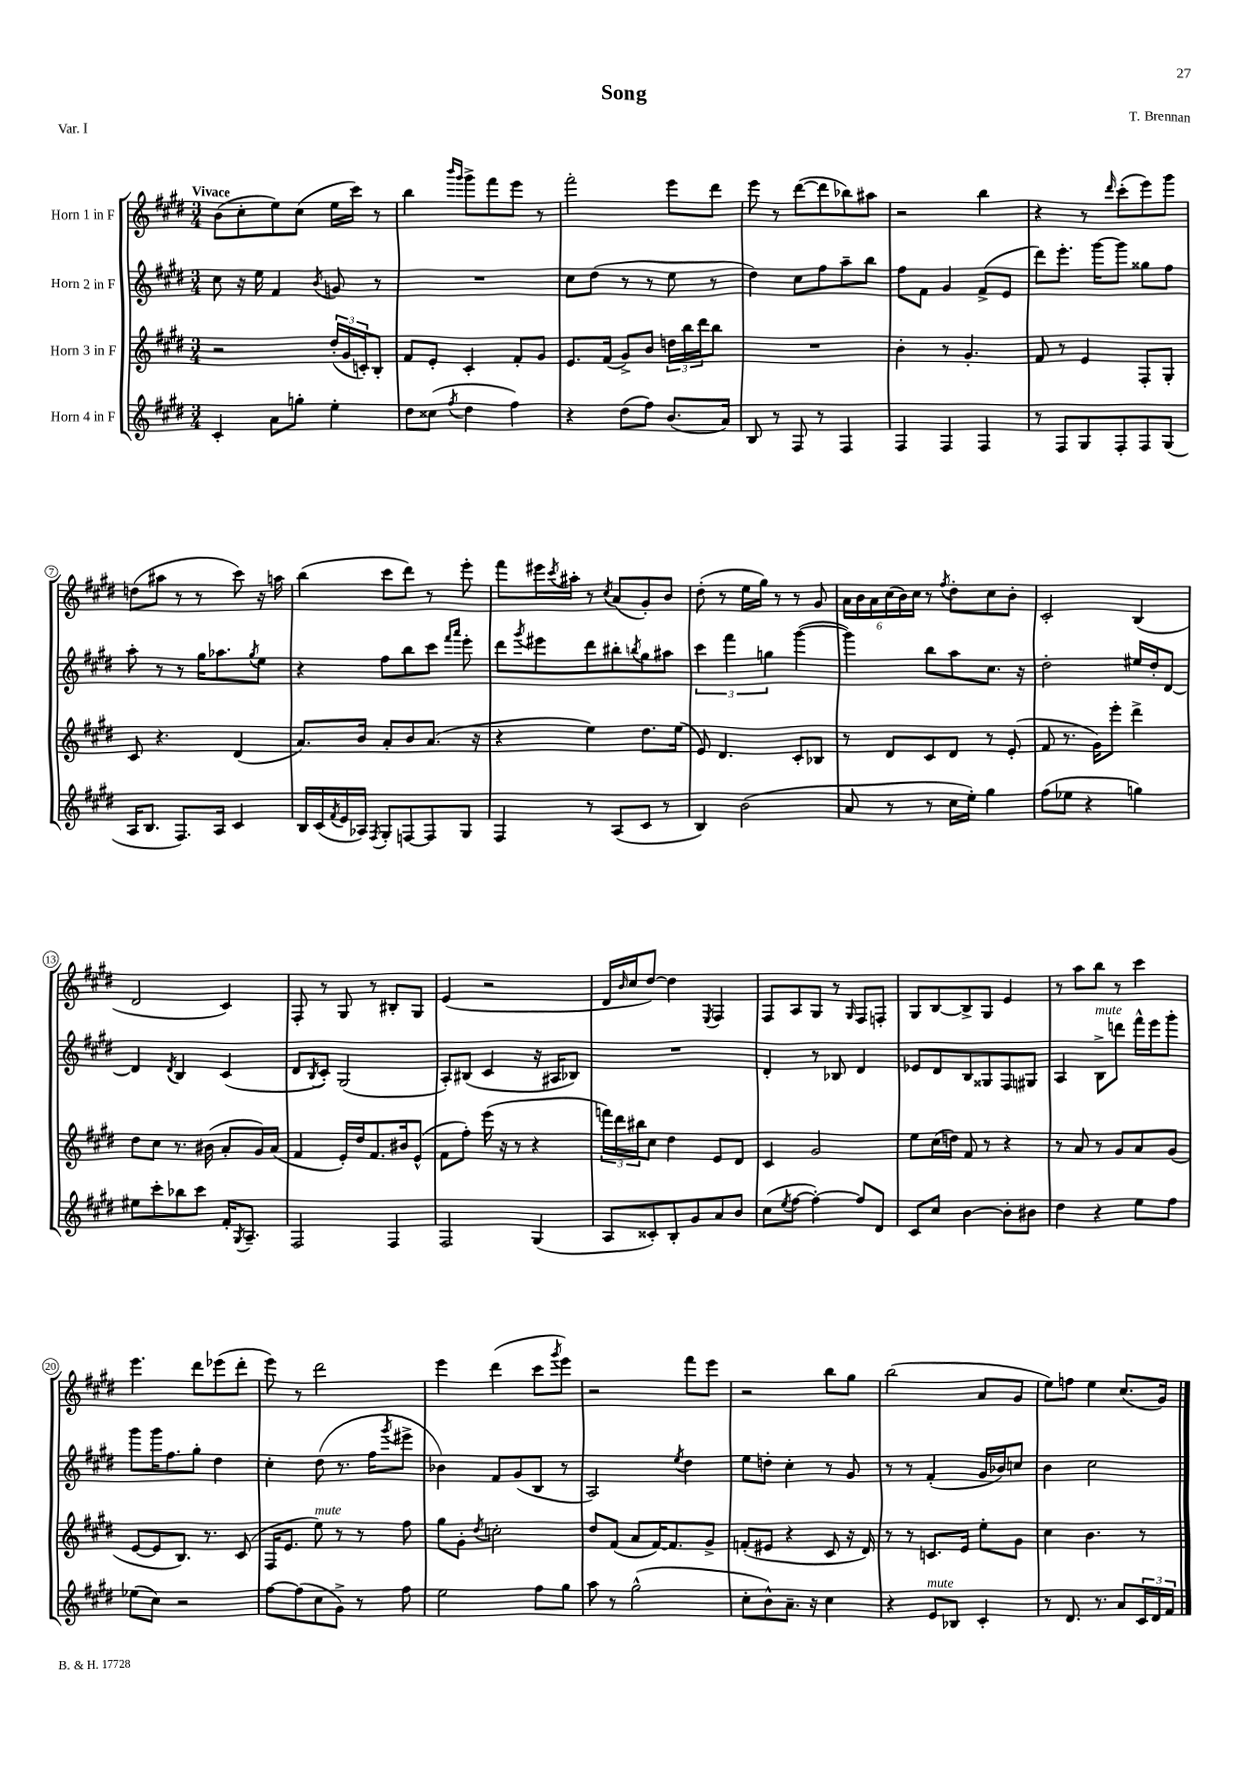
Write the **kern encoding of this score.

**kern	**kern	**kern	**kern
*staff4	*staff3	*staff2	*staff1
*clefG2	*clefG2	*clefG2	*clefG2
*k[f#c#g#d#]	*k[f#c#g#d#]	*k[f#c#g#d#]	*k[f#c#g#d#]
*M3/4	*M3/4	*M3/4	*M3/4
4c#'	2r	8cc#	(8b
.	.	16r	8cc#'
.	.	16ee	.
8a	.	4f#	8ee)
8gg'	.	.	(8cc#
.	.	8qb	.
4ee'	(24dd#'	8g	16ee
.	24g#	.	.
.	.	.	16ccc#)
.	24c')	.	.
.	8B'	8r	8r
=	=	=	=
8dd#	8f#	2.r	4bb
(8cc##	8e'	.	.
.	.	.	16qqbbb
8qff#	.	.	16qqggg#
4dd#	4c#'	.	8ggg#^
.	.	.	8fff#
4ff#)	8f#'	.	8eee
.	8g#	.	8r
=	=	=	=
4r	8.e	8cc#	2fff#'
.	.	(8dd#	.
.	(16f#	.	.
(8dd#	8g#^)	8r	.
8ff#)	8b	8r	.
(8.b	24dd	8ee	8eee
.	24bb	.	.
.	24ddd#	.	.
.	8bb	8r	8ddd#
16a)	.	.	.
=	=	=	=
8B	2.r	4dd#)	8eee
8r	.	.	8r
8F#	.	8cc#	([8ddd#
8r	.	8ff#	8ddd#]
4F#	.	8aa~	8bb-)
.	.	8bb	8aa#
=	=	=	=
4F#	4b'	8ff#	2r
.	.	8f#	.
4F#	8r	4g#	.
.	4.g#'	.	.
4F#	.	(8f#^	4bb
.	.	8e	.
=	=	=	=
8r	8f#	8ddd#)	4r
8F#	8r	8.eee'	.
8G#	4e	.	8r
.	.	[16ggg#	.
.	.	.	16qqddd#
8F#'	.	8ggg#]	(8ccc#'
8F#	8F#'	8gg##	8eee)
(8G#	8G#'	8ff#	8ggg#
=	=	=	=
16A	8c#	8aa'	(8dd
8.B	.	.	.
.	4.r	8r	8aa#
8.F#)	.	8r	8r
.	.	16gg#	8r
16A	.	8.aa-	.
4c#	(4d#	.	8ccc#)
.	.	8qgg#	.
.	.	8ee	16r
.	.	.	16aa
=	=	=	=
16B	8.a)	4r	(4bb
(16c#	.	.	.
8qf#	.	.	.
16e	.	.	.
16A-)	16b	.	.
8qF#	.	.	.
8G#'	8a'	8ff#	8ccc#
[8F	8b	8bb	8ddd#)
8F]	(8.a	8ccc#	8r
.	.	16qqfff#	.
.	.	16qqaaa	.
8G#	.	8eee'	8eee'
.	16r	.	.
=	=	=	=
4F#	4r	8ddd#	8fff#
.	.	8qggg#	.
.	.	8eee#	16eee#
.	.	.	8qccc#
.	.	.	16aa#'
8r	4ee)	8ddd#	8r
.	.	.	8qcc#
(8A	.	8bb#'	(8a
.	.	8qbb	.
8c#	8.dd#	8gg#	8g#')
8r	.	8aa#	8b
.	(16ee	.	.
=	=	=	=
4B)	8e)	6ccc#	(8dd#'
.	4.d#	.	8r
.	.	6fff#	.
(2b	.	.	16ee
.	.	.	16gg#)
.	.	6gg	.
.	.	.	8r
.	8c#'	([4ggg#	8r
.	8B-	.	8g#
=	=	=	=
8a	8r	4ggg#])	24a
.	.	.	24b
.	.	.	24a
8r	8d#	.	(24cc#
.	.	.	24b)
.	.	.	24cc#
8r	8c#	8bb	8r
.	.	.	8qff#
16cc#	8d#	8aa	8dd#'
16ee')	.	.	.
4gg#	8r	8.cc#	8cc#
.	(8e'	.	8b'
.	.	16r	.
=	=	=	=
(8ff#	8f#	2dd#'	2c#'
8ee-	8.r	.	.
4r	.	.	.
.	16g#)	.	.
.	8eee'	.	.
4gg)	4ddd#^	16ee#	(4B
.	.	16dd#'	.
.	.	[8d#	.
=	=	=	=
8ee#	8dd#	4d#]	2d#
8ccc#'	8cc#	.	.
.	.	8qd#	.
8bb-	8.r	4B	.
8ccc#	.	.	.
.	(16b#	.	.
16f#'	8a'	(4c#	4c#)
8qG#	.	.	.
8.A~	.	.	.
.	16g#)	.	.
.	(16a	.	.
=	=	=	=
2F#	4f#	8d#	8F#'
.	.	8qB	.
.	.	8c#')	8r
.	16e')	(2G#	8G#
.	16dd#	.	.
.	8.f#	.	8r
4F#	.	.	8B#'
.	16b#	.	.
.	(8e^^	.	8G#
=	=	=	=
2F#	8f#	8A')	(4e
.	8ff#')	(8B#	.
.	(16eee	4c#	2r
.	16r	.	.
.	8r	.	.
(4G#	4r	16r	.
.	.	16A#	.
.	.	8B-)	.
=	=	=	=
8A	24fff)	2.r	16d#
.	24ddd#	.	.
.	.	.	16qqb
.	.	.	16cc#
.	24bb#	.	.
8c##')	8cc#	.	[8dd#)
8B'	4dd#	.	4dd#]
8g#	.	.	.
.	.	.	8qE
8a	8e	.	4F#
8b	8d#	.	.
=	=	=	=
(8cc#	4c#	4d#'	8F#
8qee	.	.	.
[8ff#	.	.	8A
4ff#'_)	2g#	8r	8G#
.	.	8B-	8r
.	.	.	16qqG#
8ff#]	.	4d#	8F#
8d#	.	.	8F'
=	=	=	=
8c#	8ee	8e-	8G#
8cc#	(16cc#	8d#	[8B
.	16dd)	.	.
[4b	8f#	8B	8B^]
.	8r	8G##	8G#
8b']	4r	8F#	4e
8b#	.	8G#	.
=	=	=	=
4dd#	8r	4A	8r
.	8a	.	8aa
4r	8r	8B^	8bb
.	8g#	8ddd	8r
8ee	8a	16fff#^^	4ccc#
.	.	16eee	.
8ff#	(8g#	8ggg#'	.
=	=	=	=
(8ee-	[8e	8ggg#	4.eee
8cc#)	8e]	16ggg#	.
.	.	8.ff#	.
2r	8.B)	.	.
.	.	8gg#'	8ddd#
.	8.r	.	.
.	.	4dd#	(8eee-
.	(8c#	.	8ddd#'
=	=	=	=
[8ff#	16F#	4cc#'	8eee)
.	8.e	.	.
(8ff#]	.	.	8r
8cc#	8ee)	(8dd#	2ddd#
8g#^)	8r	8.r	.
8r	8r	.	.
.	.	16ff#	.
.	.	8qggg#	.
8ff#	8ff#	8eee#^	.
=	=	=	=
2ee	8gg#	4b-)	4eee
.	8g#'	.	.
.	8qdd#	.	.
.	2cc'	8f#	(4ddd#
.	.	(8g#	.
8ff#	.	8B	8ccc#
.	.	.	8qggg#
8gg#	.	8r	8eee)
=	=	=	=
8aa	8dd#	2A)	2r
8r	(8f#	.	.
(2gg#^^	8a	.	.
.	[16f#)	.	.
.	8.f#]	.	.
.	.	8qee	.
.	.	4dd#	8fff#
.	8g#^	.	8eee
=	=	=	=
8cc#'	(8f'	8ee	2r
8b^^)	8e#	8dd'	.
8.a~	4r	4cc#'	.
16r	.	.	.
4cc#	8c#	8r	8bb
.	16r	8g#	8gg#
.	16d#)	.	.
=	=	=	=
4r	8r	8r	(2bb
.	8r	8r	.
8e	8.c	(4f#'	.
8B-	.	.	.
.	16e	.	.
4c#'	8ee'	16g#	8a
.	.	16b-)	.
.	8g#	8cc	8g#
=	=	=	=
8r	4cc#	4b	8ee)
8.d#	.	.	8ff
.	4.b	2cc#	4ee
8.r	.	.	.
8a	.	.	(8.cc#
24c#	8r	.	.
24d#	.	.	.
.	.	.	16g#)
24f#	.	.	.
==	==	==	==
*-	*-	*-	*-
